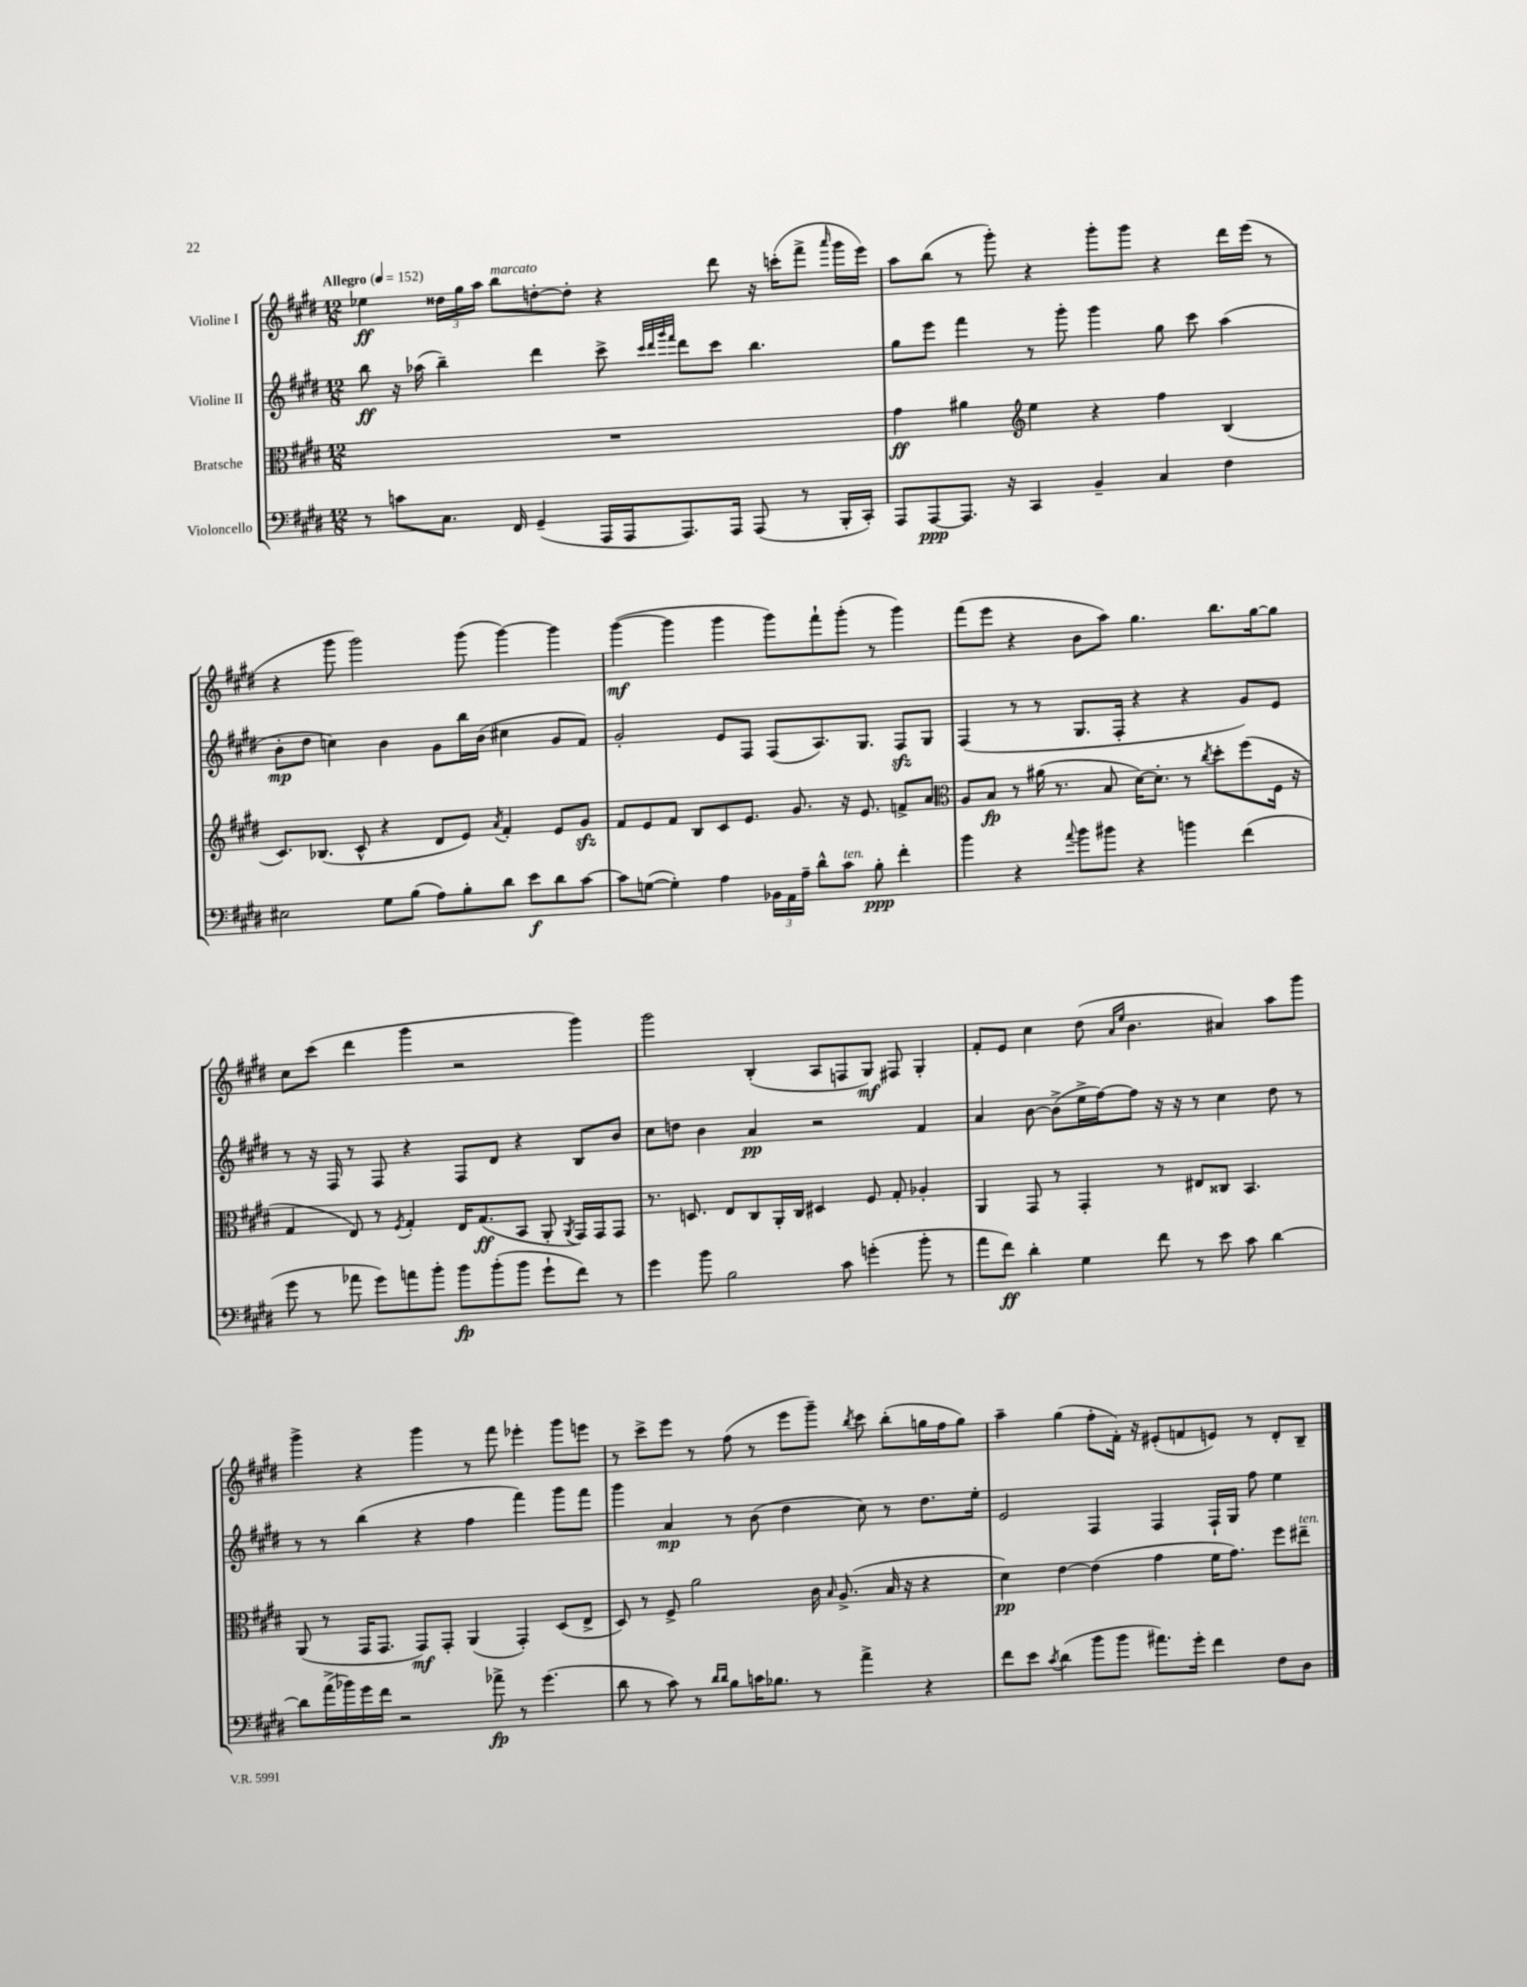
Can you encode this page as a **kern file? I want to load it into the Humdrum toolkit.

**kern	**dynam	**kern	**dynam	**kern	**dynam	**kern	**dynam
*part4	*part4	*part3	*part3	*part2	*part2	*part1	*part1
*staff4	*staff4	*staff3	*staff3	*staff2	*staff2	*staff1	*staff1
*I"Violoncello	*	*I"Bratsche	*	*I"Violine II	*	*I"Violine I	*
*clefF4	*	*clefC3	*	*clefG2	*	*clefG2	*
*k[f#c#g#d#]	*	*k[f#c#g#d#]	*	*k[f#c#g#d#]	*	*k[f#c#g#d#]	*
*M12/8	*	*M12/8	*	*M12/8	*	*M12/8	*
*MM152	*	*MM152	*	*MM152	*	*MM152	*
=1	=1	=1	=1	=1	=1	=1	=1
!	!	!	!	!	!	!LO:TX:a:B:t=Allegro	!
8r	.	1.r	.	8bb\	ff	4ee-X\	ff
8cn\L	.	.	.	16r	.	.	.
.	.	.	.	(16aa-X\	.	.	.
8.C#\J	.	.	.	4bb~\)	.	24dd##X\LL	.
.	.	.	.	.	.	24gg#\	.
.	.	.	.	.	.	24aa\JJ	.
!	!	!	!	!	!	!LO:TX:a:i:t=marcato	!
.	.	.	.	.	.	8bb\L	.
16FF#/	.	.	.	.	.	.	.
(4GG#~/	.	.	.	4ddd#\	.	[8ddn'\	.
.	.	.	.	.	.	8dd'\J]	.
16AAA/LL	.	.	.	8ccc#^\	.	4r	.
16AAA/J	.	.	.	.	.	.	.
.	.	.	.	32qqccc#/LLL	.	.	.
.	.	.	.	32qqddd#/	.	.	.
.	.	.	.	32qqggg#/	.	.	.
.	.	.	.	32qqfff#/JJJ	.	.	.
8.AAA/)	.	.	.	8ddd#\L	.	.	.
.	.	.	.	8ccc#\J	.	8ddd#\	.
16AAA/Jk	.	.	.	.	.	.	.
(8AAA/	.	.	.	4.bb\	.	16r	.
.	.	.	.	.	.	(16cccn'\KL	.
8r	.	.	.	.	.	8fff#^\J	.
.	.	.	.	.	.	16qqaaa/	.
16BBB'/LL	.	.	.	.	.	16ggg#\LL	.
16CC#'/JJ)	.	.	.	.	.	16eee\JJ)	.
=2	=2	=2	=2	=2	=2	=2	=2
8AAA/L	.	4g#\	ff	8gg#\L	.	8aa\L	.
[8AAA/	ppp	.	.	8eee\J	.	(8bb\J	.
8.AAA/J]	.	4a#X\	.	4fff#\	.	8r	.
.	.	.	.	.	.	8ggg#'\)	.
16r	.	.	.	.	.	.	.
*	*	*clefG2	*	*	*	*	*
4CC#/	.	4ee\	.	8r	.	4r	.
.	.	.	.	8ggg#'\	.	.	.
4BB~/	.	4r	.	4ggg#\	.	8ggg#'\L	.
.	.	.	.	.	.	8ggg#\J	.
4C#/	.	4ff#\	.	8gg#\	.	4r	.
.	.	.	.	8ccc#\	.	.	.
4F#\	.	(4B/	.	(4aa\	.	16ddd#\LL	.
.	.	.	.	.	.	(16eee\JJ	.
.	.	.	.	.	.	8r	.
!!LO:LB:g=z
=3	=3	=3	=3	=3	=3	=3	=3
2E#X\	.	8.c#/L)	.	8b'\L	mp	4r	.
.	.	.	.	8dd#\J	.	.	.
.	.	(8.B-X/J	.	.	.	.	.
.	.	.	.	4ccn\)	.	8ggg#\	.
.	.	8c#^^/	.	.	.	2ggg#\)	.
8G#\L	.	4r	.	4b\	.	.	.
(8B\J	.	.	.	.	.	.	.
8A\L)	.	8d#/L	.	8g#\L	.	.	.
8B'\	.	8e/J)	.	16bb\L	.	(8ggg#\	.
.	.	.	.	(16b\JJ	.	.	.
.	.	8qa/	.	.	.	.	.
8d#\J	.	4f#'/	.	4cc#X\	.	[4ggg#\)	.
8e\L	f	.	.	.	.	.	.
8d#\	.	8e/L	.	8g#/L	.	4ggg#\]	.
[8c#\J	.	8g#zz/J	.	8f#/J)	.	.	.
=4	=4	=4	=4	=4	=4	=4	=4
8c#\L]	.	8f#/L	.	2g#'/	.	([4ggg#\	mf
([8Gn\J	.	8e/	.	.	.	.	.
4G'\])	.	8f#/J	.	.	.	4ggg#\]	.
.	.	8B/L	.	.	.	.	.
4A\	.	8c#/	.	8e/L	.	4ggg#\	.
.	.	8.e/J	.	8F#/J	.	.	.
24BB-X\LL	.	.	.	(8F#/L	.	8ggg#\L)	.
24AA\	.	.	.	.	.	.	.
.	.	8.g#/	.	.	.	.	.
24A~\JJ	.	.	.	.	.	.	.
8d#^^\L	.	.	.	8.A/)	.	8fff#`\	.
!LO:TX:a:i:t=ten.	!	!	!	!	!	!	!
8c#\J	.	16r	.	.	.	(8ggg#'\J	.
.	.	8.e/	.	8.G#/J	.	.	.
8B'\	ppp	.	.	.	.	8r	.
4f#'\	.	8fn^/L	.	8F#zz/L	.	4ggg#\)	.
.	.	8a/J	.	8G#/J	.	.	.
=5	=5	=5	=5	=5	=5	=5	=5
*	*	*clefC3	*	*	*	*	*
4b\	.	8A/L	.	(4F#/	.	(8fff#\L	.
.	.	8B/J	fp	.	.	8eee\J	.
4r	.	8r	.	8r	.	4r	.
.	.	(16a#X\	.	8r	.	.	.
.	.	8.r	.	.	.	.	.
8qqa/	.	.	.	.	.	.	.
8b\L	.	.	.	8.G#/L	.	8b\L	.
8b#X\J	.	8B/	.	.	.	8aa\J)	.
.	.	.	.	16F#'/Jk	.	.	.
4r	.	[16d#\KL)	.	4r	.	4.gg#\	.
.	.	8.d#'\J]	.	.	.	.	.
4bn\	.	8r	.	4r	.	.	.
.	.	8qcc#/	.	.	.	.	.
.	.	8dd#'\L	.	.	.	8.bb\L	.
(4f#\	.	(8ff#\	.	8g#/L)	.	.	.
.	.	.	.	.	.	[16gg#\k	.
.	.	16F#\Jk	.	8e/J	.	8gg#\J]	.
.	.	16r	.	.	.	.	.
!!LO:LB:g=z
=6	=6	=6	=6	=6	=6	=6	=6
8g#\	.	4G#/	.	8r	.	8cc#\L	.
8r	.	.	.	16r	.	(8ccc#\J	.
.	.	.	.	16F#/	.	.	.
8a-X\	.	8E/)	.	8r	.	4ddd#\	.
8g#\L)	.	8r	.	8F#/	.	.	.
.	.	8qF#/	.	.	.	.	.
8an\	.	4G#'/	.	4r	.	4ggg#\	.
8b'\J	.	.	.	.	.	.	.
8b\L	fp	16E/KL	.	8F#/L	.	2r	.
.	.	(8.G#/	ff	.	.	.	.
(8b'\	.	.	.	8d#/J	.	.	.
8b\J	.	8BB/J	.	4r	.	.	.
8g#`\L	.	8AA'/	.	.	.	.	.
.	.	8qAA/	.	.	.	.	.
8f#\J)	.	16GG#/LL)	.	8B/L	.	4ggg#\)	.
.	.	16GG#/J	.	.	.	.	.
8r	.	8GG#/J	.	8b/J	.	.	.
=7	=7	=7	=7	=7	=7	=7	=7
4g#\	.	8.r	.	8cc#\L	.	2ggg#\	.
.	.	.	.	8ddn\J	.	.	.
.	.	8.Dn/	.	.	.	.	.
8b\	.	.	.	4b\	.	.	.
2B\	.	8E/L	.	.	.	.	.
.	.	8C#/	.	4a/	pp	(4B'/	.
.	.	16AA'/L	.	.	.	.	.
.	.	16C#/JJ	.	.	.	.	.
.	.	4D#X/	.	2r	.	8A/L	.
8c#\	.	.	.	.	.	8Fn/	.
(4gn'\	.	8F#/	.	.	.	8G#/J)	mf
.	.	8G#'/	.	.	.	8F#X/	.
8b'\	.	4A-X'/	.	4f#/	.	4G#'/	.
8r	.	.	.	.	.	.	.
=8	=8	=8	=8	=8	=8	=8	=8
8a\L	.	4AA/	.	4a/	.	8f#'/L	.
8f#\J)	ff	.	.	.	.	8e/J	.
4d#'\	.	8GG#/	.	[8b\	.	4cc#\	.
.	.	8r	.	(8b^\L]	.	.	.
4G#\	.	4GG#'/	.	16ee^\L	.	(8dd#\	.
.	.	.	.	[16ff#\J)	.	.	.
.	.	.	.	.	.	16qqa/LL	.
.	.	.	.	.	.	16qqee/JJ	.
.	.	.	.	8ff#\J]	.	4.b\	.
8f#\	.	8r	.	16r	.	.	.
.	.	.	.	16r	.	.	.
8r	.	8E#X/L	.	8r	.	.	.
8e\	.	8C##X/J	.	4cc#\	.	4a#X/)	.
8c#\	.	4.BB/	.	.	.	.	.
[4d#\	.	.	.	8dd#\	.	8aa\L	.
.	.	.	.	8r	.	8ggg#\J	.
!!LO:LB:g=z
=9	=9	=9	=9	=9	=9	=9	=9
8d#\L]	.	(8AA/	.	8r	.	4ggg#^\	.
(16a^\L	.	8r	.	8r	.	.	.
16b-X\)	.	.	.	.	.	.	.
16g#\	.	16GG#/KL	.	(4bb\	.	4r	.
16f#\JJ	.	8.GG#/J	.	.	.	.	.
2r	.	.	.	.	.	.	.
.	.	8GG#/L)	mf	4r	.	4ggg#\	.
.	.	8GG#'/J	.	.	.	.	.
.	.	(4AA/	.	4ff#\	.	8r	.
8a-X^\	fp	.	.	.	.	8fff#\	.
8r	.	4GG#'/)	.	4fff#\)	.	4eee-X'\	.
(4.g#\	.	.	.	.	.	.	.
.	.	(8D#/L	.	8ggg#\L	.	8ggg#\L	.
.	.	8E^/J	.	8fff#\J	.	8eeen\J	.
=10	=10	=10	=10	=10	=10	=10	=10
8d#\	.	8D#/)	.	4ggg#\	.	8r	.
8r	.	8r	.	.	.	8ccc#^\L	.
8c#\)	.	8F#^/	.	4a/	mp	8eee\J	.
8r	.	2a\	.	.	.	8r	.
16qqd#/LL	.	.	.	.	.	.	.
16qqd#/JJ	.	.	.	.	.	.	.
8B\L	.	.	.	8r	.	(8ff#\	.
16cn\K	.	.	.	(8b\	.	8r	.
8.B-X\J	.	.	.	.	.	.	.
.	.	.	.	4dd#\	.	8eee\L	.
8r	.	16c#\	.	.	.	8ggg#~\J)	.
.	.	16qqB/	.	.	.	.	.
.	.	(8.A^/	.	.	.	.	.
.	.	.	.	.	.	8qbb/	.
4a^\	.	.	.	8cc#\)	.	8ccc#\	.
.	.	16B/	.	8r	.	(8bb'\L	.
.	.	16r	.	.	.	.	.
4r	.	4r	.	8.dd#\L	.	16ggn\L	.
.	.	.	.	.	.	16ff#\J	.
.	.	.	.	.	.	8gg\J)	.
.	.	.	.	16ee'\Jk	.	.	.
=11	=11	=11	=11	=11	=11	=11	=11
8f#\L	.	4d#\)	pp	2e/	.	4aa~\	.
8e\J	.	.	.	.	.	.	.
8qc#/	.	.	.	.	.	.	.
(4d#\	.	[4e\	.	.	.	(4gg#\	.
8b\L	.	(4e\]	.	4F#/	.	8ff#'\L	.
8b\J	.	.	.	.	.	16f#'\Jk)	.
.	.	.	.	.	.	16r	.
8.a#X\L)	.	4g#\	.	4F#/	.	(8e#X'/L	.
.	.	.	.	.	.	8fn/	.
16g#'\Jk	.	.	.	.	.	.	.
4f#\	.	16f#\KL	.	16F#`/LL	.	8en/J)	.
.	.	8.g#\J)	.	16G#/JJ	.	.	.
.	.	.	.	8ff#\	.	8r	.
8F#\L	.	8ff#\L	.	4ee\	.	8d#'/L	.
!	!	!LO:TX:a:i:t=ten.	!	!	!	!	!
8D#\J	.	8ee#X~\J	.	.	.	8B~/J	.
==	==	==	==	==	==	==	==
*-	*-	*-	*-	*-	*-	*-	*-
